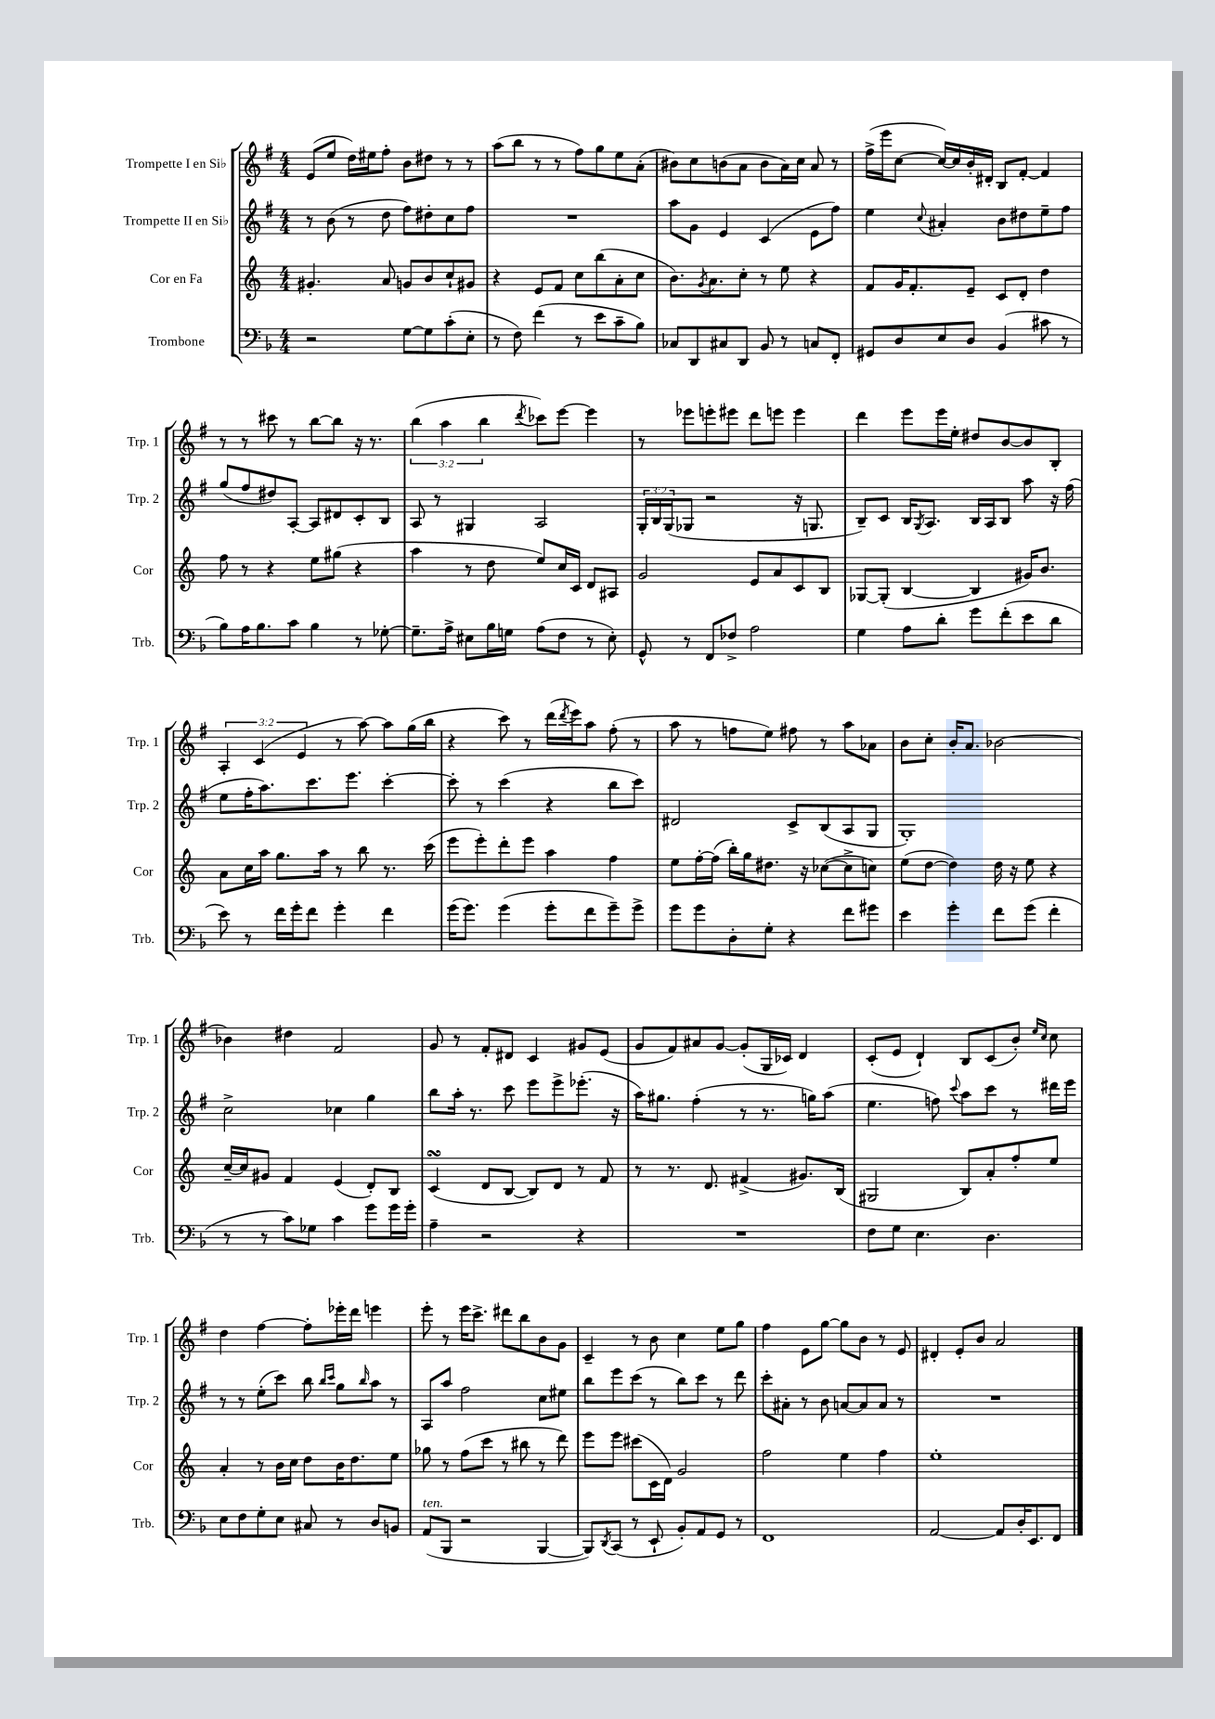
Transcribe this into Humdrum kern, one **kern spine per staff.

**kern	**kern	**kern	**kern
*part4	*part3	*part2	*part1
*staff4	*staff3	*staff2	*staff1
*I"Trombone	*I"Cor en Fa	*I"Trompette II en Si♭	*I"Trompette I en Si♭
*I'Trb.	*I'Cor	*I'Trp. 2	*I'Trp. 1
*clefF4	*clefG2	*clefG2	*clefG2
*k[b-]	*k[]	*k[f#]	*k[f#]
*M4/4	*M4/4	*M4/4	*M4/4
=1	=1	=1	=1
2r	4.g#X'/	8r	(8e/L
.	.	(8b\	8ee/J
.	.	8r	16dd\LL)
.	.	.	16ee#X\J
.	8a/	8dd\	8ff#'\J
[8G\L	8gn/L	8ff#\L)	8b\L
8G\]	8b/	8dd#X'\	8dd#X\J
(8c'\	8cc`/	8cc\	8r
8E'\J	8g#X/J	8ff#\J	8r
=2	=2	=2	=2
8r	4r	1r	(8aa\L
8F\)	.	.	8bb\J
(4f\	8e/L	.	8r
.	8f/J	.	8r
8r	8cc\L	.	8ff#\L)
8e\L	(8bb\	.	8gg\
8c~\	8a'\	.	8ee\
8B-\J)	8cc\J	.	(8a'\J
=3	=3	=3	=3
8C-X/L	8.b\L)	8aa\L	8b#X\L)
8DD/	.	8g\J	8cc\
.	8qg/	.	.
.	8.a\	.	.
8C#X/	.	4e/	(8bn\
8DD/J	8cc'\J	.	8a\J
8BB-/	8r	(4c/	8b\L
8r	8ee\	.	16a\L)
.	.	.	16cc\JJ
8Cn/L	4r	8e\L	8a/
8FF'/J	.	8ff#\J)	8r
=4	=4	=4	=4
8GG#X/L	8f/L	4ee\	(16ff#^\LL
.	.	.	16eee\J
8D/	16g/K	.	[8cc\J
.	8.f'/	.	.
.	.	8qqcc/	.
8E/	.	4a#X'/	16cc/LL_)
.	.	.	16cc/]
8D/J	8e~/J	.	16b'/
.	.	.	16d#X'/JJ
(4BB-/	8c/L	8b\L	8B/L
.	8d'/J	8dd#X\	[8f#'/J
8c#X\	4dd\	8ee~\	4f#/]
8r	.	8ff#\J	.
!!LO:LB:g=z
=5	=5	=5	=5
8B-\L)	8ff\	(8gg/L	8r
16A\K	8r	8ff#/	8r
8.B-\	.	.	.
.	4r	8dd#X/)	8ccc#X\
8c\J	.	[8A'/J	8r
4B-\	8ee\L	8A/L]	[8bb\L
.	(8gg#X\J	8d#X/	8bb\J]
8r	4r	8c'/	16r
.	.	.	8.r
[8G-X'\	.	8B/J	.
=6	=6	=6	=6
8.G-~\L]	4aa\	8A/	(6bb\
.	.	8r	.
.	.	.	6aa\
16A^\Jk	.	.	.
8E#X\L	8r	4G#X/	.
.	.	.	6bb\
16B-\L	8dd\	.	.
16Gn\JJ	.	.	.
.	.	.	8qddd/
(8A\L	8ee/L)	2A/	8ccc-X\L)
8F\J	16cc/L	.	[8eee\J
.	16c/JJ	.	.
8r	8d/L	.	4eee\]
8E#'\)	8A#X/J	.	.
=7	=7	=7	=7
8GG^^/	2g/	24G'/LL	8r
.	.	24B/	.
.	.	(24G/J	.
8r	.	8G-X/J	8eee-X\L
8FF/L	.	2r	8eeen'\
8F-X^/J	.	.	8eee#X\J
2A\	8e/L	.	8ddd\L
.	8a/	.	8eeen\J
.	8c/	16r	4eee\
.	.	8.Gn/	.
.	8B/J	.	.
=8	=8	=8	=8
4G\	[8G-X/L	8B~/L)	4ddd\
.	(8G-'/J]	8c/J	.
8A\L	[4B/	16B/KL	8eee\L
.	.	8qG/	.
.	.	8.A/J	.
8d'\J	.	.	16eee\L
.	.	.	16ee'\JJ
8g\L	4B/]	16B/LL	8dd#X/L
.	.	16A/J	.
(8f'\	.	8B/J	[8b/
8e\	16g#X/KL)	8aa\	8b/]
.	8.b/J	.	.
8d\J	.	16r	8B'/J
.	.	(16ff#\	.
!!LO:LB:g=z
=9	=9	=9	=9
8e\)	8a\L	8ee\L	6A'/
8r	16cc\L	16ff#'\K	.
.	.	.	(6c/
.	16aa\JJ	8.aa\)	.
16f\LL	8.gg\L	.	.
16g'\J	.	.	.
.	.	.	6e/
8f\J	.	8.ccc\	.
.	16aa\Jk	.	.
4g'\	8r	.	8r
.	.	8.eee\J	.
.	8bb\	.	[8aa\)
4f\	8.r	[4ccc'\	8aa\L]
.	.	.	(16gg\L
.	(16ccc\	.	16bb\JJ
=10	=10	=10	=10
(16g\KL	8eee\L	8ccc'\]	4r
8.g\J)	.	.	.
.	8eee'\)	8r	.
(4g\	8ddd'\	(4ccc\	8ccc\)
.	8eee\J	.	8r
8g'\L	4aa\	4r	(16ddd\LL
.	.	.	8qddd/
.	.	.	16eee\J)
8f\	.	.	8aa\J
8g~\)	4ff\	8bb\L	(8ff#'\
8g^\J	.	8ccc\J)	8r
=11	=11	=11	=11
8g\L	8ee\L	2d#X/	8aa\
8g\	[16ff'\L	.	8r
.	(16ff\JJ]	.	.
8D'\	16bb'\LL)	.	8ffn\L
.	16gg\J	.	.
8G'\J	8.dd#X\J	.	8ee\J)
4r	.	8c^/L	8ff#X\
.	16r	.	.
.	([8cc-X\L	(8B/	8r
8f\L	8cc-^\]	8A/	8aa\L
8g#X\J	8ccn\J)	8G/J	8a-X\J
=12	=12	=12	=12
4e\	(8ee\L	1G')	8b\L
.	[8dd\J	.	8cc'\J
4g'\	4dd\])	.	16b'/KL
.	.	.	8.a/J
8f\L	16dd\	.	[2b-X\
.	16r	.	.
(8g\J	8ee\	.	.
4f'\	4r	.	.
!!LO:LB:g=z
=13	=13	=13	=13
8r	[16cc~/LL	2cc^\	4b-X\]
.	16cc/J]	.	.
8r	8g#X/J	.	.
8c\L)	4f/	.	4dd#X\
8G-X\J	.	.	.
4c\	(4e/	4cc-X\	2f#/
8g\L	8d'/L)	4gg\	.
16g\L	8B/J	.	.
16g'\JJ	.	.	.
=14	=14	=14	=14
4A~\	(4csSSs/	8bb\L	8g/
.	.	16aa'\Jk	8r
.	.	8.r	.
2r	8d/L	.	8f#'/L
.	[8B/J	8ccc\	8d#X/J
.	8B/L])	8eee\L	4c/
.	8d/J	8eee^\	.
4r	8r	(8.eee-X'\J	8g#X/L
.	8f/	.	(8e/J
.	.	16r	.
=15	=15	=15	=15
1r	8r	16aa\KL)	8g/L
.	.	8.gg#X\J	.
.	8.r	.	8f#/)
.	.	(4ff#'\	8a#X/
.	8.d/	.	.
.	.	.	[8g/J
.	(4f#X^/	8r	(8g'/L]
.	.	8.r	16G/L
.	.	.	16c-X/JJ)
.	8.g#X/L)	.	4d/
.	.	16ggn\KL)	.
.	.	(8aa\J	.
.	(16B/Jk	.	.
=16	=16	=16	=16
8F\L	2G#X/	4.ee\	(8c'/L
8G\J	.	.	8e/J
4.E\	.	.	4d`/)
.	.	8ffn\)	.
.	.	8qqccc/	.
.	8B/L)	8aa\L	8B/L
4.D\	8a'/	8ccc\J	(8c/
.	8ff'/	8r	8b'/J)
.	.	.	16qqee/LL
.	.	.	16qqcc/JJ
.	8ee/J	16ddd#X\LL	8cc\
.	.	16eee\JJ	.
!!LO:LB:g=z
=17	=17	=17	=17
8E\L	4a'/	8r	4dd\
8F\	.	8r	.
8G'\	8r	(8ee'\L	[4ff#\
8E\J	16b\LL	8ccc\J)	.
.	16cc\JJ	.	.
8C#X/	8dd\L	8bb\	8ff#'\L]
.	.	16qqbb/LL	.
.	.	16qqccc/JJ	.
8r	16b\K	8gg\L	16eee-X'\L
.	8.dd\	.	16ddd\JJ
.	.	16qqbb/	.
8D/L	.	8aa\J	4eeen\
8BBn/J	8ee\J	8r	.
=18	=18	=18	=18
!LO:TX:a:i:t=ten.	!	!	!
(8AA/L	8gg-X\	8A/L	8eee'\
8BBB-/J	8r	8aa/J	8r
2r	(8ff\L	2ff#\	16eee\KL
.	.	.	8.ccc^\J
.	8ccc\J	.	.
.	8r	.	8ddd#X\L
.	8bb#X\	.	8bb\
[4BBB-/	8r	8cc\L	8b\
.	8ddd\)	8ee#X\J	8g\J
=19	=19	=19	=19
8BBB-/L])	8eee\L	8bb\L	4c~/
8qDD/	.	.	.
(8CC/J	8eee\J	8eee\	.
8r	(8ccc#X\L	(8ccc\J	8r
8EE`/	16c\L	8r	8b\
.	16d\JJ)	.	.
8BB-'/L)	2g/	8bb\L)	4cc\
8AA/	.	8ccc\J	.
8GG/J	.	8r	8ee\L
8r	.	8ddd\	8gg\J
=20	=20	=20	=20
1FF	2ff\	8ccc'\L	4ff#\
.	.	8a#X'\J	.
.	.	8r	8e\L
.	.	8b\	[8gg\J
.	4ee\	[8an/L	8gg\L]
.	.	8a/]	8b\J
.	4ff\	8a/J	8r
.	.	8r	8e/
=21	=21	=21	=21
[2AA/	1ee'	1r	4d#X'/
.	.	.	8e'/L
.	.	.	8b/J
8AA/L]	.	.	2a/
16D'/K	.	.	.
8.EE/	.	.	.
8FF/J	.	.	.
==	==	==	==
*-	*-	*-	*-
